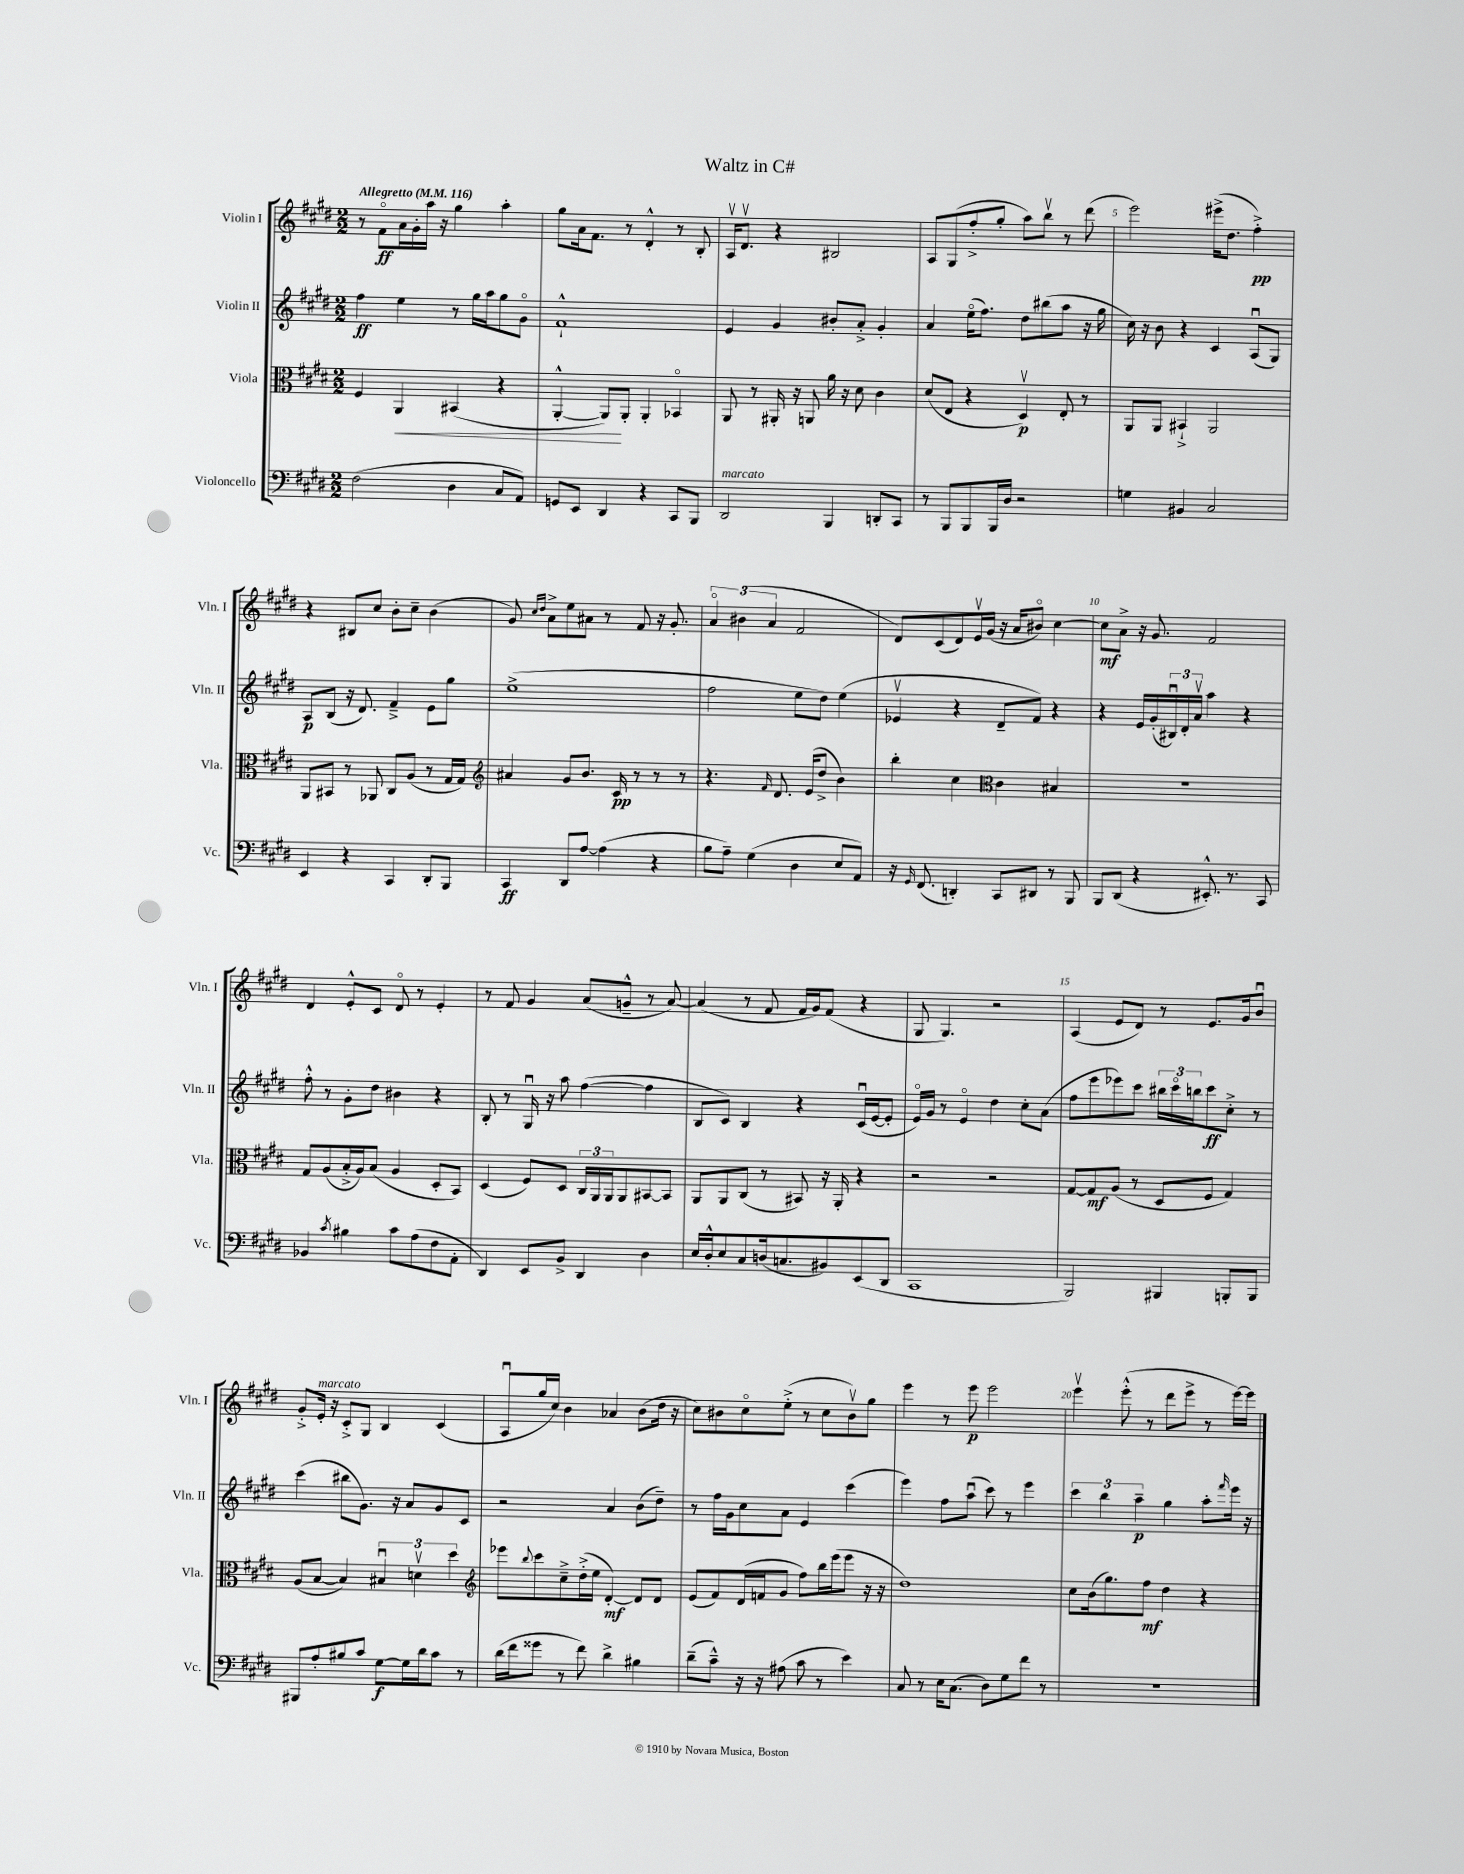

**kern	**dynam	**kern	**dynam	**kern	**dynam	**kern	**dynam
*part4	*part4	*part3	*part3	*part2	*part2	*part1	*part1
*staff4	*staff4	*staff3	*staff3	*staff2	*staff2	*staff1	*staff1
*I"Violoncello	*	*I"Viola	*	*I"Violin II	*	*I"Violin I	*
*I'Vc.	*	*I'Vla.	*	*I'Vln. II	*	*I'Vln. I	*
*clefF4	*	*clefC3	*	*clefG2	*	*clefG2	*
*k[f#c#g#d#]	*	*k[f#c#g#d#]	*	*k[f#c#g#d#]	*	*k[f#c#g#d#]	*
*M2/2	*	*M2/2	*	*M2/2	*	*M2/2	*
*MM116	*	*MM116	*	*MM116	*	*MM116	*
=1	=1	=1	=1	=1	=1	=1	=1
!	!	!	!	!	!	!LO:TX:a:B:t=Allegretto	!
(2F#\	.	4F#/	.	4ff#\	ff	8r	.
.	.	.	.	.	.	8f#\L	ff
!	!	!	!LO:HP:b	!	!	!	!
.	.	4AA/	<	4ee\	.	16a\L	.
.	.	.	.	.	.	16g#'\	.
.	.	.	.	.	.	16aa\JJ	.
.	.	.	.	.	.	16r	.
4D#\	.	(4BB#X/	.	8r	.	4gg#\	.
.	.	.	.	16gg#\LL	.	.	.
.	.	.	.	16aa\J	.	.	.
8C#/L	.	4r	.	8gg#\	.	4aa'\	.
8AA/J)	.	.	.	8g#\J	.	.	.
=2	=2	=2	=2	=2	=2	=2	=2
8GGn/L	.	[4AA'^^/	.	1f#`^^	.	8gg#\L	.
8EE/J	.	.	.	.	.	16a\k	.
.	.	.	.	.	.	8.f#\J	.
4DD#/	.	8AA/L])	.	.	.	.	.
.	.	8AA'/J	[	.	.	8r	.
4r	.	4AA'/	.	.	.	4d#'^^/	.
8CC#/L	.	4BB-X/	.	.	.	8r	.
8BBB/J	.	.	.	.	.	8B'/	.
=3	=3	=3	=3	=3	=3	=3	=3
!LO:TX:a:i:t=marcato	!	!	!	!	!	!	!
2DD#/	.	8AA/	.	4e/	.	16Av/KL	.
.	.	.	.	.	.	8.d#v/J	.
.	.	8r	.	.	.	.	.
.	.	16AA#X'/	.	4g#/	.	4r	.
.	.	16r	.	.	.	.	.
.	.	8AAn/	.	.	.	.	.
4BBB/	.	16a\	.	8b#X'/L	.	2B#X/	.
.	.	16r	.	.	.	.	.
.	.	8d#\	.	8a'^/J	.	.	.
8DDn'/L	.	4c#\	.	4g#'/	.	.	.
8CC#/J	.	.	.	.	.	.	.
=4	=4	=4	=4	=4	=4	=4	=4
8r	.	(8d#/L	.	4a/	.	8A/L	.
8BBB/L	.	8E/J	.	.	.	(8G#/	.
8BBB/	.	4r	.	(16ee\KL	.	8ff#'^/	.
.	.	.	.	8.ff#\J)	.	.	.
16BBB/L	.	.	.	.	.	8gg#'/J	.
16D#/JJ	.	.	.	.	.	.	.
2r	.	4D#v/)	p	8dd#\L	.	8aa\L)	.
.	.	.	.	(8bb#X\	.	8bbv\J	.
.	.	8E'/	.	8aa\J	.	8r	.
.	.	8r	.	16r	.	(8ddd#\	.
.	.	.	.	16gg#\	.	.	.
=5	=5	=5	=5	=5	=5	=5	=5
4Gn\	.	8AA/L	.	16cc#\)	.	2eee\)	.
.	.	.	.	16r	.	.	.
.	.	8AA/J	.	8b\	.	.	.
4BB#X/	.	4BB#X`^/	.	4r	.	.	.
2C#/	.	2AA/	.	4c#/	.	(16eee#X^\KL	.
.	.	.	.	.	.	8.dd#\J	.
.	.	.	.	(8Au/L	.	4ff#'^\)	pp
.	.	.	.	8G#/J)	.	.	.
!!LO:LB:g=z
=6	=6	=6	=6	=6	=6	=6	=6
4EE/	.	8AA/L	.	8A/L	p	4r	.
.	.	8BB#X/J	.	(8B/J	.	.	.
4r	.	8r	.	16r	.	8B#X/L	.
.	.	.	.	8.d#/)	.	.	.
.	.	8AA-X/	.	.	.	8cc#/J	.
4CC#/	.	8C#/L	.	4f#~^/	.	8b'\L	.
.	.	(8A/J	.	.	.	8cc#~\J	.
8DD#'/L	.	8r	.	8e\L	.	(4b\	.
8BBB/J	.	16G#/LL	.	8gg#\J	.	.	.
.	.	16G#/JJ)	.	.	.	.	.
=7	=7	=7	=7	=7	=7	=7	=7
*	*	*clefG2	*	*	*	*	*
4CC#/	ff	4a#X/	.	(1ee^	.	8g#/)	.
.	.	.	.	.	.	16qqcc#/LL	.
.	.	.	.	.	.	16qqdd#/JJ	.
.	.	.	.	.	.	8a^\L	.
8DD#/L	.	8g#/L	.	.	.	8ee\	.
[8A/J	.	8.b/J	.	.	.	8a#X\J	.
(4A\]	.	.	.	.	.	8r	.
.	.	16c#/	pp	.	.	.	.
.	.	8r	.	.	.	8f#/	.
4r	.	8r	.	.	.	16r	.
.	.	.	.	.	.	8.g#'/	.
.	.	8r	.	.	.	.	.
=8	=8	=8	=8	=8	=8	=8	=8
8B\L	.	4.r	.	2ff#\	.	6a/	.
8A~\J)	.	.	.	.	.	.	.
.	.	.	.	.	.	(6b#X\	.
(4G#\	.	.	.	.	.	.	.
.	.	.	.	.	.	6a/	.
.	.	16qqf#/	.	.	.	.	.
.	.	8.d#/	.	.	.	.	.
4D#\	.	.	.	8ee\L	.	2f#/	.
.	.	(16e/KL	.	.	.	.	.
.	.	8dd#^/J	.	8dd#\J)	.	.	.
8E/L	.	4b\)	.	(4ee\	.	.	.
8AA/J)	.	.	.	.	.	.	.
=9	=9	=9	=9	=9	=9	=9	=9
16r	.	4bb'\	.	4e-Xv/	.	8d#/L)	.
16qqGG#/	.	.	.	.	.	.	.
(8.FF#/	.	.	.	.	.	.	.
.	.	.	.	.	.	(8c#/	.
4DDn'/)	.	4cc#\	.	4r	.	8d#/)	.
.	.	.	.	.	.	16ev/L	.
.	.	.	.	.	.	(16g#/JJ	.
*	*	*clefC3	*	*	*	*	*
8CC#/L	.	4c#\	.	8d#~/L	.	16r	.
.	.	.	.	.	.	16a/KL	.
8DD#X/J	.	.	.	8f#/J)	.	8b#X/J)	.
8r	.	4B#X/	.	4r	.	[4cc#\	.
8BBB/	.	.	.	.	.	.	.
=10	=10	=10	=10	=10	=10	=10	=10
8BBB/L	.	1r	.	4r	.	8cc#\L]	mf
(8DD#/J	.	.	.	.	.	8a^\J	.
4r	.	.	.	16e/LL	.	16r	.
.	.	.	.	(16g#'/	.	8.g#/	.
.	.	.	.	24B#Xu/)	.	.	.
.	.	.	.	24d#'/	.	.	.
.	.	.	.	24av/JJ	.	.	.
8.EE#X'^^/)	.	.	.	4aa\	.	2f#/	.
8.r	.	.	.	.	.	.	.
.	.	.	.	4r	.	.	.
8CC#/	.	.	.	.	.	.	.
!!LO:LB:g=z
=11	=11	=11	=11	=11	=11	=11	=11
4BB-X/	.	8G#/L	.	8ff#'^^\	.	4d#/	.
.	.	(8A/	.	8r	.	.	.
8qc#/	.	.	.	.	.	.	.
4B#X\	.	16B'^/L	.	8g#'\L	.	8e'^^/L	.
.	.	16A/J)	.	.	.	.	.
.	.	(8B/J	.	8dd#\J	.	8c#/J	.
8c#\L	.	4A/	.	4b#X\	.	8d#/	.
(8A\	.	.	.	.	.	8r	.
8F#\	.	8D#'/L	.	4r	.	4e'/	.
8AA'\J	.	8BB/J)	.	.	.	.	.
=12	=12	=12	=12	=12	=12	=12	=12
4DD#/)	.	(4D#/	.	8B'/	.	8r	.
.	.	.	.	8r	.	8f#/	.
8EE/L	.	8F#/L)	.	16G#u/	.	4g#/	.
.	.	.	.	16r	.	.	.
8BB^/J	.	8D#/J	.	8aa\	.	.	.
4DD#/	.	24C#/LL	.	([4ff#\	.	(8a/L	.
.	.	24AA/	.	.	.	.	.
.	.	24AA/J	.	.	.	.	.
.	.	8AA/	.	.	.	8gn~^^/J	.
4D#\	.	[8BB#X/	.	4ff#\]	.	8r	.
.	.	8BB#/J]	.	.	.	[8a/)	.
=13	=13	=13	=13	=13	=13	=13	=13
16E/LL	.	8AA/L	.	8B/L	.	(4a/]	.
16D#'^^/J	.	.	.	.	.	.	.
8E/	.	8AA/	.	8c#/J)	.	.	.
8C#/	.	(8C#/J	.	4B/	.	8r	.
(16Dn/k	.	8r	.	.	.	8f#/	.
8.Cn/	.	.	.	.	.	.	.
.	.	8BB#X/)	.	4r	.	16f#/LL	.
.	.	.	.	.	.	16g#/J)	.
8BB#X/)	.	16r	.	.	.	(8f#/J	.
.	.	16AA'/	.	.	.	.	.
(8EE/	.	4r	.	(16c#u/LL	.	4r	.
.	.	.	.	[16e/J	.	.	.
8DD#/J	.	.	.	8e'/J]	.	.	.
=14	=14	=14	=14	=14	=14	=14	=14
1CC#	.	2r	.	16e/LL)	.	8G#/	.
.	.	.	.	16g#/JJ	.	.	.
.	.	.	.	8r	.	4.G#/)	.
.	.	.	.	4e/	.	.	.
.	.	2r	.	4dd#\	.	2r	.
.	.	.	.	8cc#'\L	.	.	.
.	.	.	.	(8a\J	.	.	.
=15	=15	=15	=15	=15	=15	=15	=15
2BBB/)	.	[8G#/L	.	8ff#\L	.	(4A/	.
.	.	8G#/]	mf	8eee\	.	.	.
.	.	(8A/J	.	8eee-X\)	.	8e/L	.
.	.	8r	.	8ccc#\J	.	8d#/J)	.
4BBB#X/	.	8D#/L	.	24bb#X\LL	.	8r	.
.	.	.	.	24ccc#\	.	.	.
.	.	.	.	24bbn\J	.	.	.
.	.	8F#/J	.	8ccc#\	ff	8.e/L	.
8BBBn'/L	.	4G#/)	.	8cc#'^\J	.	.	.
.	.	.	.	.	.	16g#/k	.
8BBB/J	.	.	.	8r	.	8bu/J	.
!!LO:LB:g=z
=16	=16	=16	=16	=16	=16	=16	=16
8BBB#X/L	.	(8A/L	.	(4ccc#\	.	8g#'^/L	.
!	!	!	!	!	!	!LO:TX:a:i:t=marcato	!
8A'/	.	[8B/J	.	.	.	16e'/Jk	.
.	.	.	.	.	.	16r	.
8B#X/	.	4B/])	.	8bb#X\L	.	8c#'^/L	.
8c#/J	.	.	.	8.g#\J)	.	8G#/J	.
[8G#\L	f	6B#Xu/	.	.	.	4B/	.
.	.	.	.	16r	.	.	.
16G#\L]	.	.	.	8a/L	.	.	.
.	.	6dnv\	.	.	.	.	.
16d#\J	.	.	.	.	.	.	.
8c#\J	.	.	.	8g#/	.	(4c#/	.
.	.	6dd#\	.	.	.	.	.
8r	.	.	.	8c#/J	.	.	.
=17	=17	=17	=17	=17	=17	=17	=17
*	*	*clefG2	*	*	*	*	*
(16d#\LL	.	8eee-X\L	.	2r	.	8Au/L	.
16f#\J	.	.	.	.	.	.	.
.	.	8qqbb/	.	.	.	.	.
8g##X\J	.	8ccc#\	.	.	.	16gg#/L	.
.	.	.	.	.	.	16cc#/JJ)	.
8r	.	8cc#~^\	.	.	.	4b\	.
8f#\)	.	(16dd#'^\L	.	.	.	.	.
.	.	16ee\JJ	.	.	.	.	.
4d#^\	.	[4d#'/)	mf	4a/	.	4a-X/	.
4B#X\	.	8d#/L]	.	(8b\L	.	(8b\L	.
.	.	8d#/J	.	8dd#~\J)	.	16dd#\Jk	.
.	.	.	.	.	.	16r	.
=18	=18	=18	=18	=18	=18	=18	=18
(8d#~\L	.	(8e/L	.	8r	.	8cc#\L)	.
8c#~^^\J)	.	8f#/)	.	16ff#\LL	.	8b#X\	.
.	.	.	.	16g#\J	.	.	.
16r	.	(16d#/L	.	8cc#\	.	8cc#\	.
16r	.	16fn/J	.	.	.	.	.
(8A#X\	.	8g#/J	.	8a\J	.	(8ee'^\J	.
8c#\	.	8ff#\L)	.	4e/	.	8r	.
8r	.	16bb\L	.	.	.	8cc#\L	.
.	.	(16eee\J	.	.	.	.	.
4e\)	.	8eee\J	.	(4ccc#\	.	8b#v\)	.
.	.	16r	.	.	.	8gg#\J	.
.	.	16r	.	.	.	.	.
=19	=19	=19	=19	=19	=19	=19	=19
8C#/	.	1dd#)	.	4eee\)	.	4eee\	.
8r	.	.	.	.	.	.	.
16E\KL	.	.	.	8ff#\L	.	8r	.
(8.C#\J	.	.	.	.	.	.	.
.	.	.	.	(8aau\J	.	8eee\	p
8D#\L)	.	.	.	8ccc#\)	.	2eee\	.
8G#\	.	.	.	8r	.	.	.
8f#\J	.	.	.	4eee\	.	.	.
8r	.	.	.	.	.	.	.
=20	=20	=20	=20	=20	=20	=20	=20
1r	.	8cc#\L	.	6ccc#\	.	4eeev\	.
.	.	(16b\k	.	.	.	.	.
.	.	.	.	6bb\	.	.	.
.	.	8.gg#\)	.	.	.	.	.
.	.	.	.	.	.	(8eee'^^\	.
.	.	.	.	6aa~\	p	.	.
.	.	8ff#\J	mf	.	.	8r	.
.	.	4dd#\	.	4gg#\	.	8ddd#\L	.
.	.	.	.	.	.	8eee^\J	.
.	.	4r	.	8aa'\L	.	8r	.
.	.	.	.	16qqfff#/	.	.	.
.	.	.	.	16eee\Jk	.	[16eee\LL)	.
.	.	.	.	16r	.	16eee\JJ]	.
==	==	==	==	==	==	==	==
*-	*-	*-	*-	*-	*-	*-	*-
